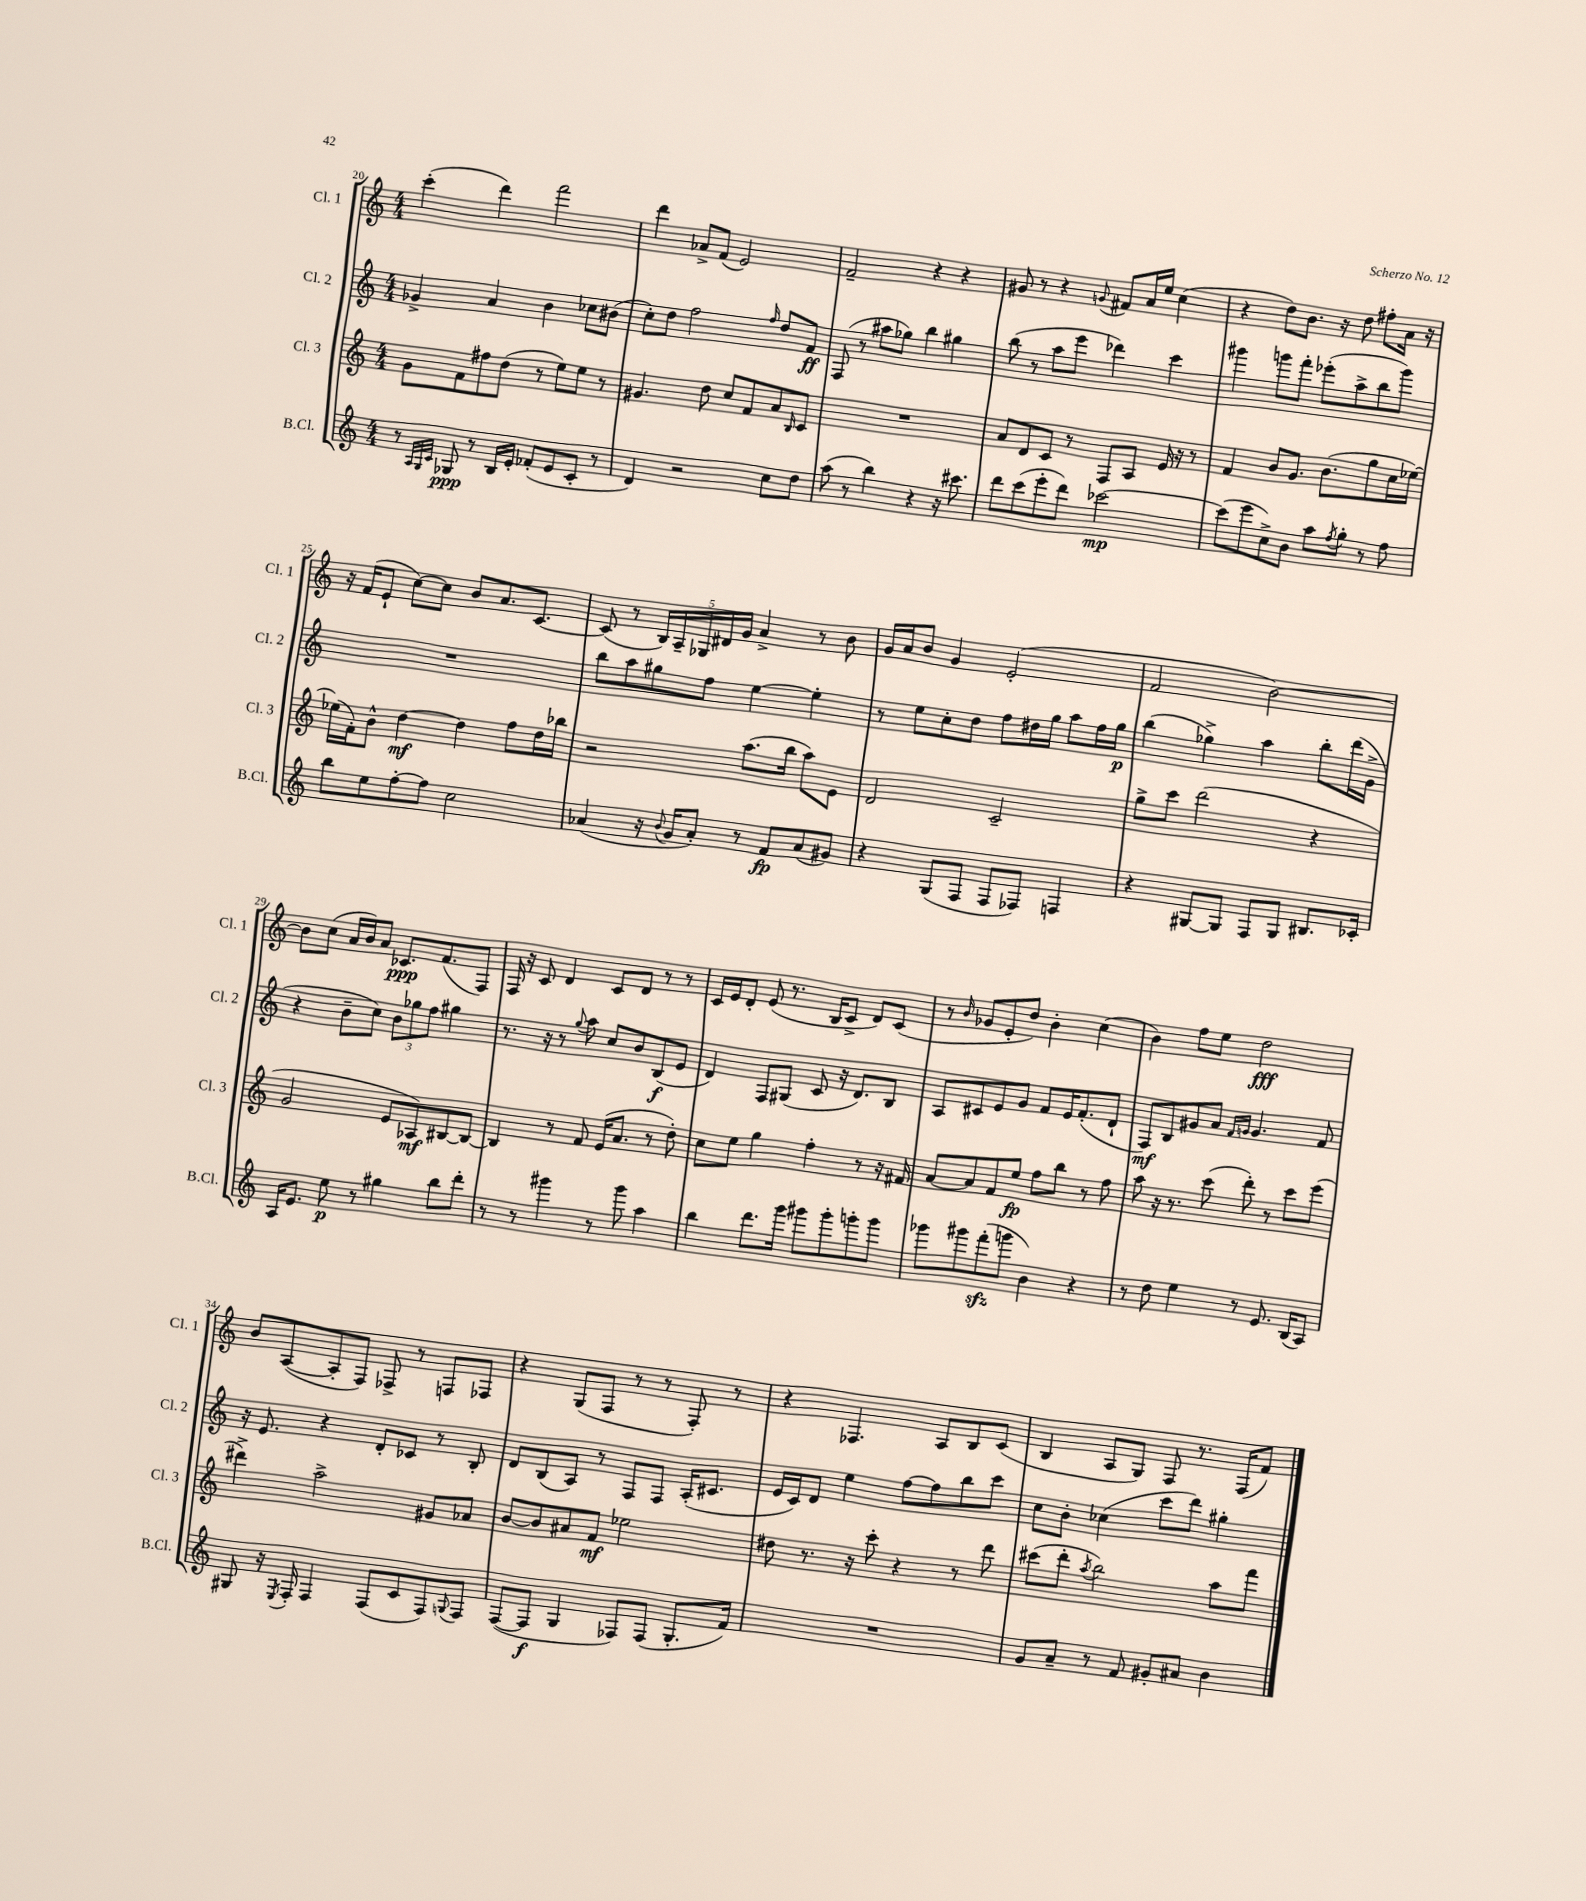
<<
\new StaffGroup <<
\new Staff = "s0" \with { instrumentName = "Cl. 1" shortInstrumentName = "Cl. 1" } {
    \clef treble \key c \major \numericTimeSignature \time 4/4
    c'''4-.( d'''4) f'''2 |
    d'''4 aes'8-> f'8( e'2) |
    f'2-- r4 r4 |
    gis'8 r8 r4 \appoggiatura { g'8 } fis'8 a'16 e''16 c''4( |
    r4 d''8) b'8. r16 d''8 fis''8-. a'16 r16 |
    r16 f'16( e'8-! c''8~) c''8 b'8 a'8. c'8.~ |
    c'8( r8 \tuplet 5/4 { b16) a16-- ges16 dis'16 g'16 } a'4-> r8 b'8 |
    g'16 a'16 b'8 g'4 e'2-.( |
    f'2 b'2~) |
    b'8 c''8( a'16 b'16) a'8 ces'8.\ppp f'8.( f8) |
    f16 r16 c'8 d'4 c'8 d'8 r8 r8 |
    c'16 e'16 d'8-. e'8( r8. b16 c'8-> d'8) c'8( |
    r8 \grace { b'16 } ges'8 e'8-. d''8) b'4-. c''4( |
    b'4) f''8 e''8 d''2\fff |
    b'8 a8~( a8-. f8) fes8-> r8 f8 fes8 |
    r4 g8( f8 r8 r8 f8-.) r8 |
    r4 fes4. a8 b8 c'8( |
    b4 a8 g8) f8 r8. f16( f'8) \bar "|." |
}
\new Staff = "s1" \with { instrumentName = "Cl. 2" shortInstrumentName = "Cl. 2" } {
    \clef treble \key c \major \numericTimeSignature \time 4/4
    ges'4-> a'4 b'4 ces''8 bis'8( |
    c''8-.) d''8 f''2 \grace { f''16 } d''8 f'8\ff |
    f8( r8 ais''8 ges''8) b''4 gis''4 |
    b''8( r8 a''8 e'''8 des'''4) c'''4 |
    gis'''4 g'''8 f'''8-. ees'''8-.( a''8-> b''8 g'''8) |
    R1 |
    b''8 a''8 gis''8 f''8 e''4~ e''4-. |
    r8 e''8 c''8-. d''8 f''8 dis''16 g''16 a''8 f''16 g''16\p |
    b''4( ges''4->) a''4 b''8-. d'''16( g'16-> |
    r4 b'8-- c''8) \tuplet 3/2 { b'8 ges''8 f''8 } gis''4 |
    r8. r16 r8 \appoggiatura { g''8 } a''8 c''8 b'8 b8\f( e'8 |
    d'4) f8 gis8( c'8 r16 d'8.) b8 |
    a8 cis'8 e'8 g'8 f'8 e'16 f'8.-.( d'8-! |
    f8\mf) b8 gis'8 a'8 \grace { f'16 g'16 } g'4. f'8 |
    r16 e'8. r4 d'8-. ces'8 r8 b8-. |
    d'8 b8( a8) r8 f8 f8 a16-.( cis'8. |
    e'16 c'16) d'8 e''4 f''8~ f''8 b''8 c'''8 |
    c''8 b'8-. ces''4( c'''8 d'''8) gis''4-. \bar "|." |
}
\new Staff = "s2" \with { instrumentName = "Cl. 3" shortInstrumentName = "Cl. 3" } {
    \clef treble \key c \major \numericTimeSignature \time 4/4
    g'8 f'8 fis''8 d''8( r8 e''8) e''8 r8 |
    gis'4. d''8 c''8 f'8 a'8 \grace { b16 } c'8 |
    R1 |
    a'8 d'8 c'8 r8 f8 a8 e'16 r16 r8 |
    f'4 b'8 g'8. b'8.( g''8 c''16 ees''16~) |
    ees''16( f'16-.) b'8-^ d''4~\mf d''4 f''8 d''16 bes''16 |
    r2 a''8.( b''16 a''8) e'8 |
    d'2 c'2-- |
    g''8-> c'''8 d'''2( r4 |
    g'2 e'8 aes8\mf) bis8~ bis8~ |
    bis4 r8 f'8 e'16( a'8. r8 d''8-.) |
    c''8 e''8 g''4 f''4-. r8 r16 fis'16 |
    a'8~ a'8 f'8 e''8\fp f''8 b''8 r8 f''8 |
    a''8 r16 r8. c'''8( d'''8-.) r8 c'''8 e'''8( |
    dis'''4->) a''2-> gis'8 aes'8 |
    b'8~ b'8 ais'8 f'8\mf ees''2 |
    dis''8 r8. r16 c'''8-. r4 r8 d'''8 |
    cis'''8( d'''8-. \acciaccatura { a''8 } b''2) a''8 f'''8 \bar "|." |
}
\new Staff = "s3" \with { instrumentName = "B.Cl." shortInstrumentName = "B.Cl." } {
    \clef treble \key c \major \numericTimeSignature \time 4/4
    r8 \grace { a32 g32 c'32 } ges8\ppp r8 b16 e'16-. fes'8-.( e'8 c'8-. r8 |
    d'4) r2 c''8 d''8 |
    a''8( r8 b''4) r4 r16 cis'''8. |
    d'''8 c'''8( e'''8-. d'''8) ces'''2~\mp |
    ces'''8( e'''8 c''8->) b'8 a''8 \acciaccatura { f''8 } g''8-. r8 f''8 |
    b''8 e''8 f''8~-. f''8 c''2 |
    aes'4( r16 \appoggiatura { b'8 } g'16 aes'8-.) r8 f'8\fp aes'8( gis'8) |
    r4 g8( f8 f8 fes8) f4 |
    r4 gis8~ gis8 f8 gis8 bis8. ces'16-. |
    a16 e'8. e''8\p r8 gis''4 b''8 d'''8-. |
    r8 r8 gis'''4 r8 gis'''8 a''4 |
    b''4 d'''8. g'''16 gis'''8 gis'''8-. g'''8-. g'''8 |
    ges'''8 gis'''8 f'''8-.\sfz( g'''8 b'4) r4 |
    r8 d''8 e''4 r8 e'8. b16( a8) |
    gis8 r16 \acciaccatura { e8 } f16-. f4 f8( c'8 f8) \appoggiatura { g8 } f8 |
    f8~( f8\f g4 fes8) fes8( g8.-. f'16) |
    R1 |
    g'8 a'8-- r8 f'8 gis'8-. ais'8 b'4 \bar "|." |
}
>>
>>
\layout { \context { \Score currentBarNumber = #20 } }
